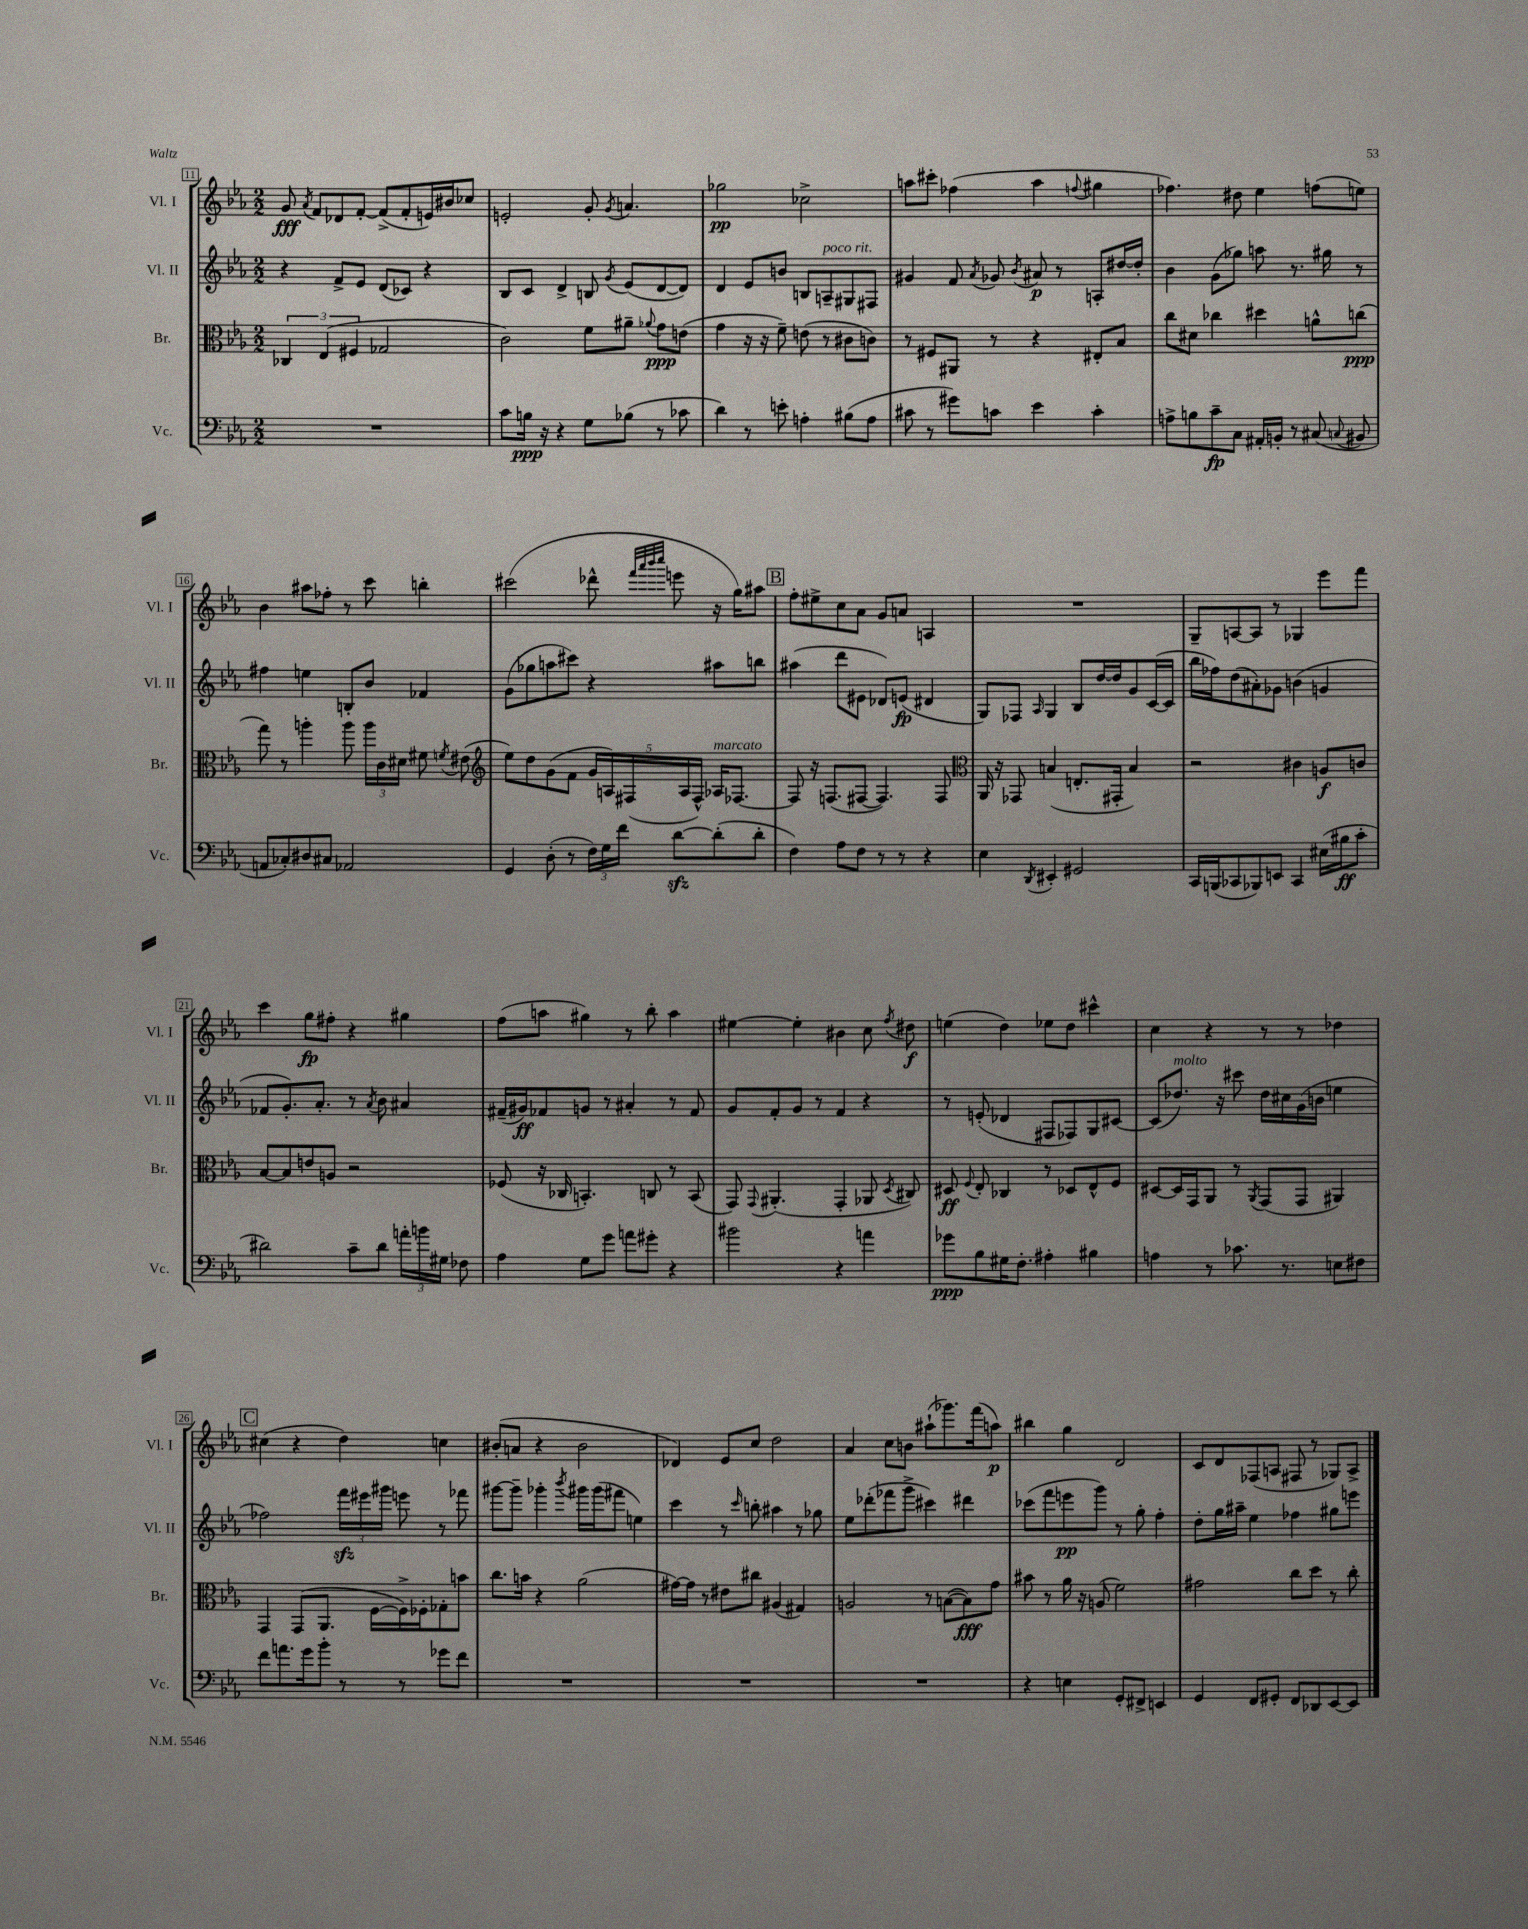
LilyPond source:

<<
\new StaffGroup <<
\new Staff = "s0" \with { instrumentName = "Vl. I" shortInstrumentName = "Vl. I" } {
    \clef treble \key ees \major \numericTimeSignature \time 2/2
    \autoBeamOff g'8\fff \acciaccatura { aes'8 } f'8[ des'8 f'8]~-. f'8[->( f'8-. e'16) bis'16 ces''8] |
    e'2-. g'8-. \acciaccatura { g'8 } a'4. |
    ges''2\pp ces''2-> |
    a''8[ cis'''8]-. fes''4( a''4 \appoggiatura { f''8 } gis''4 |
    fes''4.) dis''8 ees''4 f''8[( e''8]) |
    bes'4 ais''8[ fes''8]-. r8 c'''8 b''4-. |
    cis'''2( des'''8-^ \grace { f'''32[ aes'''32 bes'''32 c''''32] } e'''8 r16 g''16[) ais''8] |
    \mark \markup { \box "B" } f''8[-. eis''8-> c''8 aes'8] g'8[ a'8] a4 |
    R1 |
    g8[-- a8~ a8] r8 ges4 ees'''8[ f'''8] |
    c'''4 g''8[\fp fis''8]-. r4 gis''4 |
    f''8[( a''8] gis''4) r8 bes''8-. a''4 |
    eis''4~ eis''4-. bis'4 c''8 \acciaccatura { f''8 } dis''8\f |
    e''4( d''4) ees''8[ d''8] cis'''4-^ |
    c''4 r4 r8 r8 des''4 |
    \mark \markup { \box "C" } cis''4( r4 d''4) c''4 |
    bis'8[-.( a'8] r4 bis'2 |
    des'4) ees'8[ c''8] d''2 |
    aes'4 c''8[ b'8] ais''8[-!( ges'''8.) f'''16( a''8]\p) |
    bis''4 g''4 d'2 |
    c'8[ d'8 fes8( a8] fis8 r8 ges8[) a8]-> \bar "|." |
}
\new Staff = "s1" \with { instrumentName = "Vl. II" shortInstrumentName = "Vl. II" } {
    \clef treble \key ees \major \numericTimeSignature \time 2/2
    \autoBeamOff r4 f'8[-> ees'8] d'8[( ces'8]) r4 |
    bes8[ c'8] d'4-> b8 \acciaccatura { g'8 } ees'8[( d'8~ d'8]) |
    d'4 ees'8[ b'8] b8[ a8--^\markup { \italic "poco rit." } gis8 fis8] |
    gis'4 f'8 \acciaccatura { aes'8 } ges'8 \acciaccatura { bes'8 } ais'8\p r8 a8[-. dis''16~ dis''16]-. |
    bes'4 g'8[( ges''8]) a''8 r8. gis''16 r8 |
    fis''4 e''4 b8[-. bes'8] fes'4 |
    g'8[( ges''8 a''8 cis'''8]) r4 ais''8[ b''8] |
    \mark \markup { \box "B" } ais''4( d'''8[ eis'8] des'8[) e'8]\fp( dis'4 |
    g8[) fes8] \grace { aes16 } g4 bes8[ d''16~ d''16 g'8 c'16~( c'16] |
    bes''16[ fes''16) d''8( ais'8-.) ges'8] b'4( g'4 |
    fes'8[ g'8.-.) aes'8.]-. r8 \acciaccatura { aes'8 } bes'8 ais'4 |
    fis'16[--( gis'16\ff) fes'8 g'8] r8 ais'4-. r8 fes'8 |
    g'8[ f'8-. g'8] r8 f'4 r4 |
    r8 e'8-.( des'4 fis8[ fes8) g8 cis'8]~ |
    cis'8[( des''8.]^\markup { \italic "molto" }) r16 cis'''8 des''16[ cis''16 g'16( b'16] e''4 |
    \mark \markup { \box "C" } fes''2) \tuplet 3/2 { f'''16[\sfz eis'''16 gis'''16] } e'''8 r8 fes'''8 |
    gis'''8[~ gis'''8]-- ges'''4-. \acciaccatura { bes'''8 } gis'''16[ gis'''16( fis'''8] e''4) |
    c'''4 r8 \grace { c'''16 } b''8-. ais''4 r8 ges''8 |
    ees''8[ des'''8-.( fes'''8 g'''8]-> cis'''4) dis'''4 |
    ces'''8[( f'''8 e'''8\pp g'''8]) r8 g''8-. f''4-. |
    d''8[-. g''16 ais''16]-- ees''4 fes''4 gis''8[ e'''8] \bar "|." |
}
\new Staff = "s2" \with { instrumentName = "Br." shortInstrumentName = "Br." } {
    \clef alto \key ees \major \numericTimeSignature \time 2/2
    \autoBeamOff \tuplet 3/2 { ces4 ees4( fis4 } ges2 |
    c'2) f'8[ ais'8]-- \appoggiatura { aes'8 } g'8[\ppp e'8]( |
    g'4 r16 r16 f'8--) e'8( r8 cis'8[ c'8]) |
    r8 fis8[ ais,8] r8 r4 eis8[-. bes8] |
    c''8[ dis'8] ces''4 dis''4 a'8[-^ c''8]\ppp( |
    g''8) r8 a''4-. a''8 \tuplet 3/2 { a''16[ c'16 dis'16] } fis'8 \acciaccatura { f'8 } eis'8( |
    \clef treble ees''8[) d''8 g'8( f'8] \tuplet 5/4 { g'16[ a16) fis16( a16 fis16]-^) } aes16[^\markup { \italic "marcato" } fes8.]~ |
    \mark \markup { \box "B" } fes8 r16 f8.[( fis8]~ fis4.) fis8 |
    \clef alto aes,16 r16 ges,8 b4( e8.[-. gis,16]-. b4) |
    r2 cis'4 a8[\f c'8] |
    bes8[~ bes8 e'8 a8] r2 |
    fes8( r16 ces16 b,4.-.) c8 r8 b,8( |
    g,8) \appoggiatura { g,8 } ais,4.-.( g,4-. aes,8 \acciaccatura { d8 } cis8) |
    dis8\ff \appoggiatura { f8 } ees8-. ces4 r8 des8[ ees8-^ f8] |
    dis8[~ dis16 g,16 aes,8] r8 \acciaccatura { aes,8 } g,8[( g,8] ais,4) |
    \mark \markup { \box "C" } g,4 g,8[( aes,8.] f16[~ f16->) fes16-. ges8-. b'8] |
    c''8.[ b'16] r4 aes'2( |
    gis'16[~) gis'16] r8 eis'8[ cis''8] ais4( gis4) |
    a2 r8 b8[~( b8\fff) g'8] |
    bis'8 r8 aes'16 r16 a8( f'2) |
    gis'2 c''8[ d''8] r8 c''8-. \bar "|." |
}
\new Staff = "s3" \with { instrumentName = "Vc." shortInstrumentName = "Vc." } {
    \clef bass \key ees \major \numericTimeSignature \time 2/2
    \autoBeamOff R1 |
    c'8[ b16]\ppp r16 r4 g8[ bes8]( r8 ces'8 |
    d'4) r8 e'8-. a4-. bis8[( a8] |
    cis'8 r8 gis'8[) c'8] ees'4 c'4-. |
    a8[-> b8 c'8--\fp c8] ais,16[-. b,16]-. r8 cis8( \appoggiatura { c8 } bis,8 |
    a,8[ ces8-.) dis8 cis8] aes,2 |
    g,4 d8-.( r8 \tuplet 3/2 { f16[) g16 f'16] } d'8[~\sfz d'8-.( d'8]-. |
    \mark \markup { \box "B" } f4) aes8[ f8] r8 r8 r4 |
    ees4 \acciaccatura { d,8 } eis,4-. gis,2 |
    c,16[ b,,16( ces,8 bes,,8) e,8] ces,4 eis16[( bis16\ff c'8]-. |
    dis'2) c'8[-- dis'8] \tuplet 3/2 { a'16[-. b'16 gis16] } fes8 |
    aes4 g8[ g'8] a'8[ gis'8]-. r4 |
    bis'2 r4 a'4 |
    ges'8[\ppp bes8 gis16 f8.]-. ais4-. bis4 |
    a4 r8 ces'8. r8. e8[ fis8] |
    \mark \markup { \box "C" } f'8[ a'8. g'16 bes'8]-. r8 r8 ges'8[ f'8] |
    R1 |
    R1 |
    R1 |
    r4 e4 g,8[-. fis,8]-> e,4 |
    g,4 f,8[ gis,8]-. f,8[ des,8 ees,8~ ees,8] \bar "|." |
}
>>
>>
\layout { \context { \Score currentBarNumber = #11 \override BarNumber.stencil = #(make-stencil-boxer 0.1 0.3 ly:text-interface::print) } }
